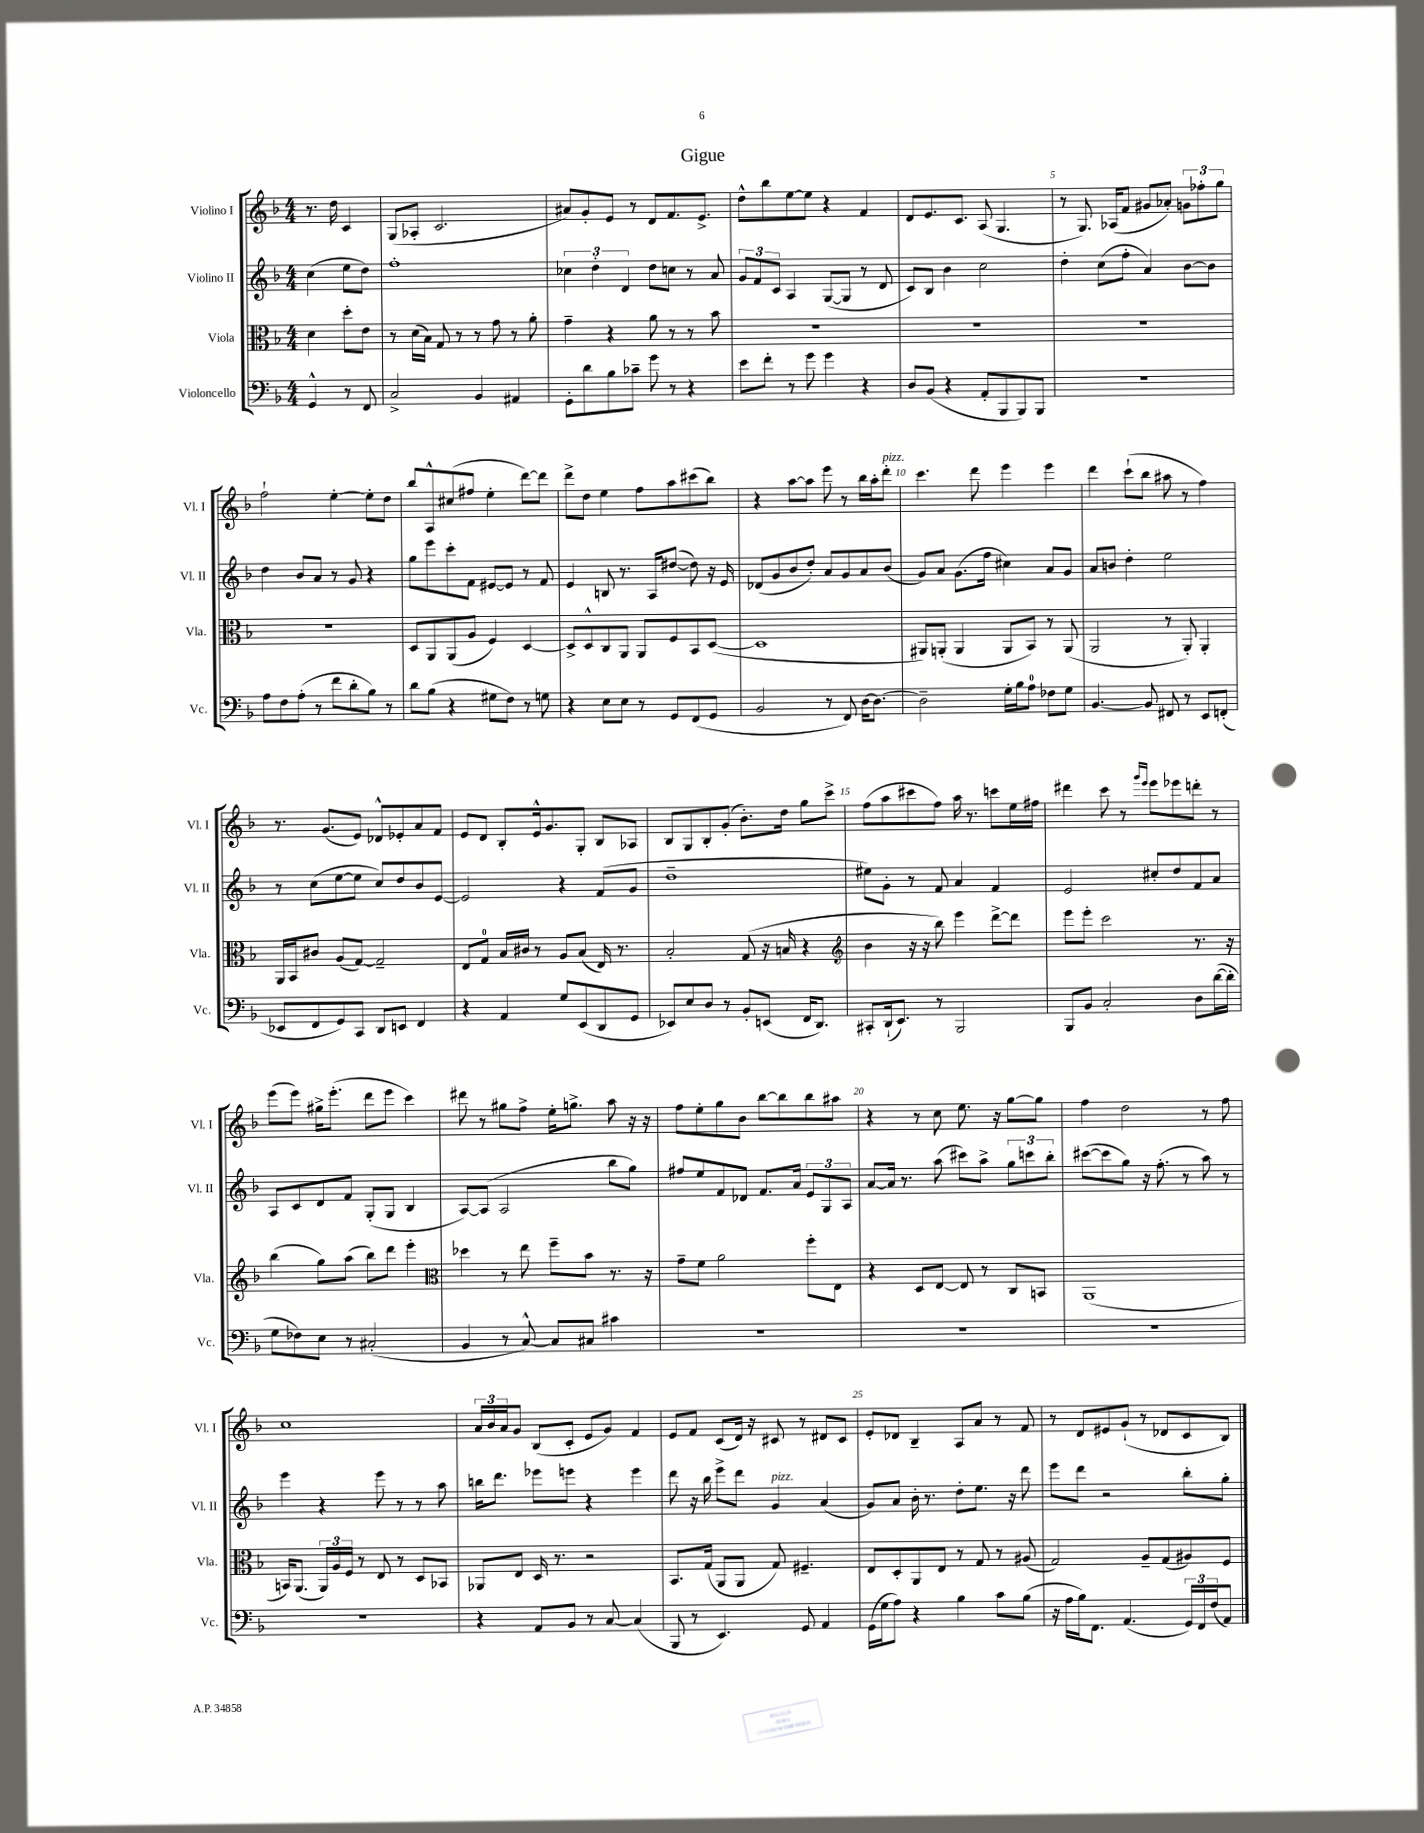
\header { title = "Gigue" }
<<
\new StaffGroup <<
\new Staff = "s0" \with { instrumentName = "Violino I" shortInstrumentName = "Vl. I" } {
    \clef treble \key f \major \numericTimeSignature \time 4/4 \partial 2
    r8. d''16 c'4 |
    g8( aes8-. c'2. |
    ais'8) g'8-. e'8 r8 d'8 f'8. e'8.-> |
    d''8-^ bes''8 e''8~ e''8 r4 f'4 |
    d'8 e'8. c'8. a8( g4. |
    r8 g8.) aes16( f'8 gis'8 aes'8-.) \tuplet 3/2 { g'8 fes''8-. g''8 } |
    f''2-! e''4~-. e''8-. d''8 |
    bes''8 a8-^ cis''8( fis''8 e''4-. d'''8~) d'''8 |
    d'''8-> d''8 e''4 f''8 a''8 cis'''8( bes''8) |
    r4 a''8~ a''8 e'''8 r8 bes''16 a''16-. d'''8-.^\markup { \italic "pizz." } |
    c'''4. d'''8 e'''4 e'''4 |
    d'''4 c'''8-!( bes''8 ais''8 r8 f''4) |
    r8. g'8.( e'8) des'8-^ ees'8-. a'8 f'8 |
    e'8 d'8 bes8-. e'16-^ g'8. g8-. bes8 aes8 |
    bes8 g8 bes8-. g'8-.( bes'8.-.) d''16 g''8 c'''8-> |
    f''8( a''8 cis'''8 f''8) a''16 r8. c'''8 e''16 fis''16 |
    dis'''4 c'''8 r8 \grace { g'''16 e'''16 } e'''8 ees'''8 d'''8-. r8 |
    e'''8( e'''8) gis''16-> e'''8.-.( d'''8 e'''8 c'''4) |
    dis'''8 r8 gis''8 f''8-> e''16-. g''8.-> a''8 r16 r16 |
    f''8 e''8-. g''8 bes'8 bes''8~ bes''8 bes''8 ais''8 |
    r4 r8 c''8 e''8. r16 g''8~ g''8 |
    f''4 d''2 r8 f''8 |
    c''1 |
    \tuplet 3/2 { a'16 bes'16 a'16 } g'8 bes8( c'8-. e'8 g'8) f'4 |
    e'8 f'8 c'8( d'16) r16 cis'8 r8 dis'8 cis'8 |
    e'8-. des'8 bes4-- a8 a'8 r8 f'8 |
    r8 d'8 eis'8 g'8-!( r8 des'8 c'8 bes8) \bar "|." |
}
\new Staff = "s1" \with { instrumentName = "Violino II" shortInstrumentName = "Vl. II" } {
    \clef treble \key f \major \numericTimeSignature \time 4/4 \partial 2
    c''4( e''8 d''8) |
    f''1-. |
    \tuplet 3/2 { ces''4 d''4-. d'4 } d''8 c''8 r8 a'8 |
    \tuplet 3/2 { g'8 f'8 c'8 } a4 g8~( g8 r8 d'8 |
    c'8) bes8 bes'4 c''2 |
    d''4-. c''8( f''8-. a'4) bes'8~ bes'8 |
    d''4 bes'8 a'8 r8 g'8 r4 |
    g''8 e'''8 c'''8-. f'8 eis'8~ eis'8 r8 f'8 |
    e'4 b8 r8. a16 dis''8~( dis''8) r16 e'16 |
    des'8( g'8 bes'8 d''8-.) a'8 g'8 a'8 bes'8( |
    g'8) a'8 g'8.( f''16 cis''4) a'8 g'8 |
    a'8 b'8 d''4-. e''2 |
    r8 c''8( e''8~ e''8 c''8) d''8 bes'8 e'8~ |
    e'2 r4 f'8( g'8 |
    d''1-- |
    eis''8) g'8-. r8 f'8 a'4 f'4 |
    e'2 cis''8-. d''8 f'8 a'8 |
    a8 c'8 d'8 f'8 g8-.( g8 bes4 |
    a8~) a8( a2 bes''8 g''8) |
    fis''8 e''8 f'8 des'8 f'8. a'16 \tuplet 3/2 { e'8 g8 a8 } |
    a'8~ a'16 r8. a''8( cis'''8) a''8-> \tuplet 3/2 { g''8 c'''8 bes''8-. } |
    cis'''8~( cis'''8 g''8) r16 f''8.-.( r8 a''8) r8 |
    e'''4 r4 e'''8 r8 r8 a''8 |
    b''16 d'''8. ees'''8 e'''8 r4 e'''4 |
    d'''8 r16 bes''16 e'''8-> d'''8 g'4^\markup { \italic "pizz." } a'4( |
    g'8) a'8 bes'16-. r8. d''8-. e''8. r16 d'''8 |
    e'''8 d'''8 r2 bes''8-. g''8-. \bar "|." |
}
\new Staff = "s2" \with { instrumentName = "Viola" shortInstrumentName = "Vla." } {
    \clef alto \key f \major \numericTimeSignature \time 4/4 \partial 2
    d'4 d''8-. e'8 |
    r8 d'16( bes16) g8 r8 r8 g'8 r8 a'8-. |
    g'4-- r4 a'8 r8 r8 bes'8 |
    R1 |
    R1 |
    R1 |
    R1 |
    d8 a,8 a,8( a8 f4) d4~ |
    d8-> d8-^ c8 a,8 a,8 f8 bes,8 d8~( |
    d1 |
    ais,8) a,8-.( a,4 a,8 bes,8) r8 a,8( |
    a,2 r8 a,8-.) a,4-. |
    a,16 bes,16 cis'8 a8( g8~) g2-- |
    e8 g8-0 bes16 cis'16 r8 a8 bes8( e16) r8. |
    bes2-. g8( r16 b16 r4 |
    \clef treble bes'4 r16 r16 bes''8) e'''4 d'''8~-> d'''8 |
    e'''8 e'''8-. c'''2 r8. r16 |
    bes''4( g''8) a''8( bes''8) d'''8 e'''4-. |
    \clef alto des''4 r8 e''8 f''8-- bes'8 r8. r16 |
    g'8-- f'8 a'2 f''8-. e8 |
    r4 d8 e8~ e8 r8 c8 b,8 |
    a,1( |
    b,16) a,8.( \tuplet 3/2 { a,16) a16 f16 } r8 e8 r8 d8 bes,8 |
    aes,8 e8 d16 r8. r2 |
    bes,8. g16( a,8 a,8 g8) fis4.-- |
    e8 d8-. a,8 e8 r8 g8 r8 ais8( |
    g2) a8-- g8( ais8) f8 \bar "|." |
}
\new Staff = "s3" \with { instrumentName = "Violoncello" shortInstrumentName = "Vc." } {
    \clef bass \key f \major \numericTimeSignature \time 4/4 \partial 2
    g,4-^ r8 f,8 |
    c2-> bes,4 ais,4 |
    g,8-. d'8 bes8 ces'8-- g'8 r8 r4 |
    e'8 f'8-. r8 g'8 g'4 r4 |
    d8 bes,8( r4 a,8-. bes,,8 bes,,8) bes,,8 |
    R1 |
    a8 f8 a8-.( r8 f'8 d'8-. bes8) r8 |
    d'8 bes8( r4 gis8 f8) r8 g8 |
    r4 e8 e8 r8 g,8 f,8( g,8 |
    bes,2 r8 f,8) d16~ d8.~ |
    d2-- g16-. bes16 a8-0 fes8 g8 |
    bes,4.~ bes,8 fis,8 r8 e,8 f,8-.( |
    ees,8 f,8 g,8) c,8 d,8 e,8 f,4 |
    r4 a,4 g8 e,8( d,8 g,8 |
    ees,8) e8 d8 r8 bes,8-. e,8( f,16 d,8.) |
    cis,8-. d,16-!( e,8.) r8 bes,,2 |
    bes,,8 bes,8 c2-. d8 d'16~( d'16-. |
    g8 fes8) e8 r8 cis2-.( |
    bes,4 r8 c8~-^) c8 cis8 cis'4 |
    R1 |
    R1 |
    R1 |
    R1 |
    r4 a,8 bes,8 r8 c8~ c4( |
    bes,,8 r8 e,4.) g,8 a,4 |
    g,16( g16 a8) r4 bes4 c'8 bes8( |
    r16 a16 bes16) f,8. a,4.( \tuplet 3/2 { g,16) f,16 f16( } a,8) \bar "|." |
}
>>
>>
\layout { \context { \Score \override BarNumber.break-visibility = ##(#f #t #t) barNumberVisibility = #(every-nth-bar-number-visible 5) } }
